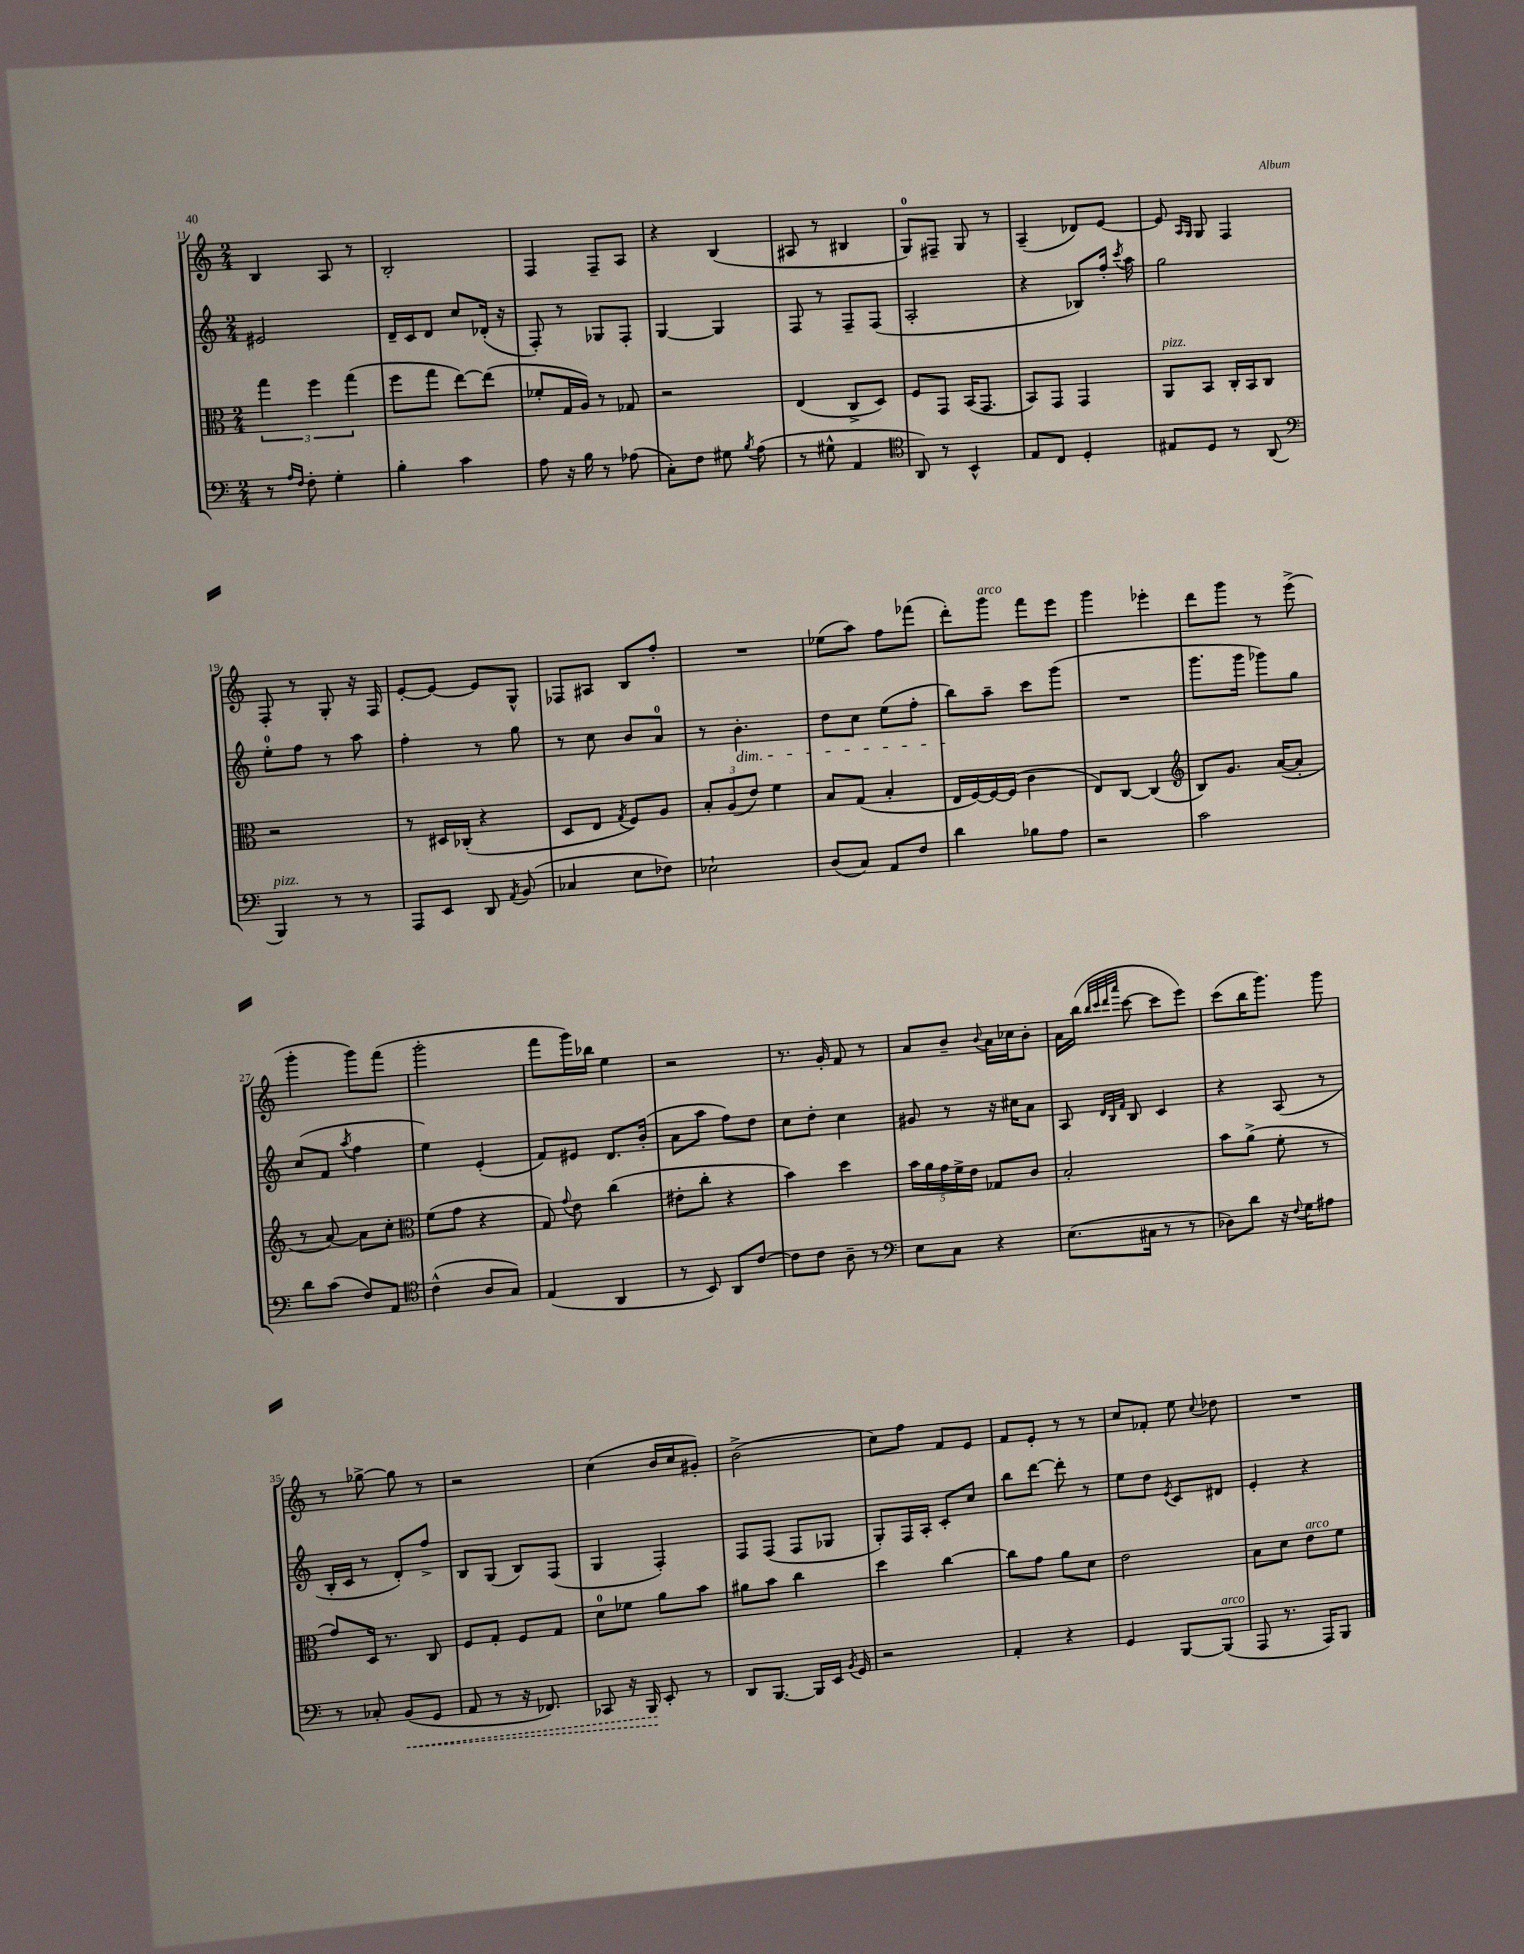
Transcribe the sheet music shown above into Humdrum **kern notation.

**kern	**dynam	**kern	**kern	**kern
*part4	*part4	*part3	*part2	*part1
*staff4	*staff4	*staff3	*staff2	*staff1
*clefF4	*	*clefC3	*clefG2	*clefG2
*k[]	*	*k[]	*k[]	*k[]
*M2/4	*	*M2/4	*M2/4	*M2/4
=11	=11	=11	=11	=11
8r	.	6gg\	2e#X/	4B/
16qqA/LL	.	.	.	.
16qqF/JJ	.	.	.	.
8F'\	.	.	.	.
.	.	6ff\	.	.
4G'\	.	.	.	8A/
.	.	(6gg\	.	.
.	.	.	.	8r
=12	=12	=12	=12	=12
4B'\	.	8ff\L	16d~/LL	2B'/
.	.	.	16c/J	.
.	.	8gg\J	8d/J	.
4c\	.	[8ee\L)	8cc/L	.
.	.	(8ee\J]	(16d-X'/Jk	.
.	.	.	16r	.
=13	=13	=13	=13	=13
8A\	.	8f-X'/L	8F'/)	4F/
16r	.	16G/L	8r	.
16B\	.	16A/JJ)	.	.
8r	.	8r	8G-X/L	8F~/L
(8A-X\	.	8G-X/	8F'/J	8A/J
=14	=14	=14	=14	=14
8C'\L)	.	2r	[4G/	4r
8F\J	.	.	.	.
8G#X\	.	.	4G/]	(4B/
8qB/	.	.	.	.
(8A\	.	.	.	.
=15	=15	=15	=15	=15
8r	.	(4E/	8F/	8A#X/
8G#X^^\	.	.	8r	8r
4AA/	.	8C^/L	8F~/L	4B#X/
.	.	8D/J)	(8F/J	.
=16	=16	=16	=16	=16
*clefC4	*	*	*	*
8AA/)	.	8F/L	2A'/	8G/L)
8r	.	8GG/J	.	8F#X~/J
4BB^^/	.	(16BB/KL	.	8G/
.	.	8.GG/J	.	.
.	.	.	.	8r
=17	=17	=17	=17	=17
8E/L	.	8BB/L)	4r	(4A~/
8C/J	.	8GG/J	.	.
4D'/	.	4GG/	8B-X/L)	8d-X/L)
.	.	.	16ff'/Jk	[8e/J
.	.	.	8qccc/	.
.	.	.	16aa\	.
=18	=18	=18	=18	=18
!	!	!LO:TX:a:i:t=pizz.	!	!
8E#X/L	.	8AA/L	2gg\	8e/]
.	.	.	.	16qqA/LL
.	.	.	.	16qqG/JJ
8D/J	.	8BB/J	.	8G/
8r	.	16C'/LL	.	4F/
.	.	16BB/J	.	.
(8AA/	.	8C/J	.	.
!!LO:LB:g=z
=19	=19	=19	=19	=19
*clefF4	*	*	*	*
!LO:TX:a:i:t=pizz.	!	!	!	!
4BBB/)	.	2r	8ee'\L	8F'/
.	.	.	8ff\J	8r
8r	.	.	8r	8G'/
8r	.	.	8aa\	16r
.	.	.	.	16F/
=20	=20	=20	=20	=20
8AAA/L	.	8r	4ff'\	[8e'/L
8EE/J	.	16D#X/LL	.	8e/J_
.	.	(16C-X'/JJ	.	.
8DD/	.	4r	8r	8e/L]
8qAA/	.	.	.	.
(8BB/	.	.	8gg\	8G^^/J
=21	=21	=21	=21	=21
4C-X/	.	8D/L	8r	8F-X/L
.	.	8E/J	8cc\	8A#X/J
.	.	8qG/	.	.
8E\L	.	8F/L)	8b/L	8B/L
8F-X\J)	.	8A/J	8a/J	8ff'/J
=22	=22	=22	=22	=22
2E-X`\	.	12B'/L	8r	2r
.	.	(12A/	.	.
!	!	!	!LO:TX:b:i:t=dim.	!
.	.	.	4.b'\	.
.	.	12e/J)	.	.
.	.	4f\	.	.
=23	=23	=23	=23	=23
(8D/L	.	8B/L	8dd\L	(8ee-X\L
8C/J)	.	(8G/J	8cc\J	8aa\J)
8AA/L	.	4B'/	(8ee\L	8ff\L
8F/J	.	.	8ff'\J	(8fff-X\J
=24	=24	=24	=24	=24
4d\	.	16E/LL	8bb\L)	8ddd'\L)
.	.	[16F/)	.	.
!	!	!	!	!LO:TX:a:i:t=arco
.	.	16F/_	8aa~\J	8ggg\J
.	.	(16F/JJ]	.	.
8B-X\L	.	4c\	8ccc\L	8fff\L
8A\J	.	.	(8ggg\J	8eee\J
=25	=25	=25	=25	=25
2r	.	8E/L)	2r	4ggg\
.	.	[8C/J	.	.
.	.	(4C/]	.	4eee-X'\
=26	=26	=26	=26	=26
*	*	*clefG2	*	*
2c\	.	8B/L)	8.ggg\L	8ddd\L
.	.	8.g/J	.	8ggg\J
.	.	.	16ggg\Jk	.
.	.	.	8ggg-X\L)	8r
.	.	([16a/KL	.	.
.	.	8a'/J]	8gg\J	(8eee^\
!!LO:LB:g=z
=27	=27	=27	=27	=27
8d\L	.	8r	(8cc/L	4ggg'\
(8c\J	.	[8a/)	8f/J	.
.	.	.	8qaa/	.
8F/L)	.	8a\L]	4ff\	8ggg\L)
8AA/J	.	8cc'\J	.	(8fff\J
=28	=28	=28	=28	=28
*clefC4	*	*clefC3	*	*
(4c^^\	.	(8f\L	4ee\)	2ggg'\
.	.	8g\J	.	.
8A/L	.	4r	(4e'/	.
8G/J)	.	.	.	.
=29	=29	=29	=29	=29
(4E/	.	8G/)	8f/L)	8fff\L
.	.	8qqg/	.	.
.	.	8e\	8e#X/J	16ggg\L)
.	.	.	.	16bb-X\JJ
4AA/	.	(4cc\	8.d/L	4ee\
.	.	.	(16b'/Jk	.
=30	=30	=30	=30	=30
8r	.	8e#X'\L	8a\L	2r
8BB/)	.	8cc'\J	8aa\J	.
8AA/L	.	4r	8ff\L)	.
[8c/J	.	.	8dd\J	.
=31	=31	=31	=31	=31
8c\L]	.	4b\)	8cc\L	8.r
8c\J	.	.	8dd'\J	.
.	.	.	.	16g'/
8A~\	.	4dd\	4cc\	8f/
8r	.	.	.	8r
=32	=32	=32	=32	=32
*clefF4	*	*	*	*
8E\L	.	20b\LL	8g#X/	8a/L
.	.	20a\	.	.
.	.	20g\	.	.
8C\J	.	.	8r	8b~/J
.	.	20f^\	.	.
.	.	20e\JJ	.	.
.	.	.	.	8qqb/
4r	.	8G-X/L	16r	16a\LL
.	.	.	16cc#X\KL	16cc-X\J
.	.	8c/J	8a\J	8b'\J
=33	=33	=33	=33	=33
(8.E\L	.	2B'/	8A/	16a\LL
.	.	.	.	(16bb\JJ
.	.	.	.	32qqbb/LLL
.	.	.	32qqd/LLL	32qqccc/
.	.	.	32qqB/	32qqddd/
.	.	.	32qqf/JJJ	32qqaaa/JJJ
.	.	.	8B/	[8ccc\
16C#X\Jk	.	.	.	.
8r	.	.	4c/	8ccc\L]
8r	.	.	.	8eee\J)
=34	=34	=34	=34	=34
8D-X\L)	.	8b\L	4r	(8ccc\L
8d\J	.	(8a^\J	.	16bb\K
.	.	.	.	8.ggg\J)
16r	.	8f'\	(8A/	.
8qqF/	.	.	.	.
16G\KL	.	.	.	.
8A#X\J	.	8r	8r	8ggg\
!!LO:LB:g=z
=35	=35	=35	=35	=35
8r	.	8g/L)	16B'/LL	8r
.	.	.	16c/JJ	.
8C-X'/	.	16D/Jk	8r	[8gg-X^\
.	.	8.r	.	.
!	!LO:HP:b	!	!	!
(8BB/L	<	.	8d'/L)	8gg-\]
8GG/J	.	8C/	8ff^/J	8r
=36	=36	=36	=36	=36
8AA/	.	8F/L	8B/L	2r
8r	.	8G'/J	(8G/J	.
16r	.	8F/L	8B/L)	.
8.FF-X/)	.	.	.	.
.	.	8G/J	(8F/J	.
=37	=37	=37	=37	=37
8CC-X/	.	8d\L	4G/	(4cc\
16r	.	8f-X\J	.	.
16BBB/	.	.	.	.
8EE'/	[	8a\L	4F'/)	16b/LL
.	.	.	.	16cc/J
8r	.	8b\J	.	8g#X'/J)
=38	=38	=38	=38	=38
8DD/L	.	8a#X\L	8F/L	(2b^\
[8.BBB/J	.	8b\J	(8F/J	.
.	.	4cc\	8F/L	.
16BBB/LL]	.	.	.	.
16EE/JJ	.	.	8G-X/J	.
8qBB/	.	.	.	.
16GG/	.	.	.	.
=39	=39	=39	=39	=39
2r	.	4dd\	8G'/L)	8cc\L)
.	.	.	16F/L	8ff\J
.	.	.	16A'/JJ	.
.	.	[4cc\	8c'/L	8f/L
.	.	.	8cc/J	8e/J
=40	=40	=40	=40	=40
4AA'/	.	8cc\L]	8bb\L	8f/L
.	.	8g\J	[8ddd\J	8e'/J
4r	.	8a\L	8ddd'\]	8r
.	.	8d\J	8r	8r
=41	=41	=41	=41	=41
4GG/	.	2e\	8ee\L	8cc/L
.	.	.	8dd\J	8f-X'/J
.	.	.	8qe/	.
[8BBB/L	.	.	8c/L	8ee\
.	.	.	.	8qqcc/
!LO:TX:a:i:t=arco	!	!	!	!
(8BBB/J]	.	.	8d#X/J	8dd-X\
=42	=42	=42	=42	=42
8AAA/	.	8B\L	4e'/	2r
8.r	.	8d\J	.	.
!	!	!LO:TX:a:i:t=arco	!	!
.	.	8e\L	4r	.
16AAA/KL)	.	.	.	.
8BBB/J	.	8f\J	.	.
==	==	==	==	==
*-	*-	*-	*-	*-
